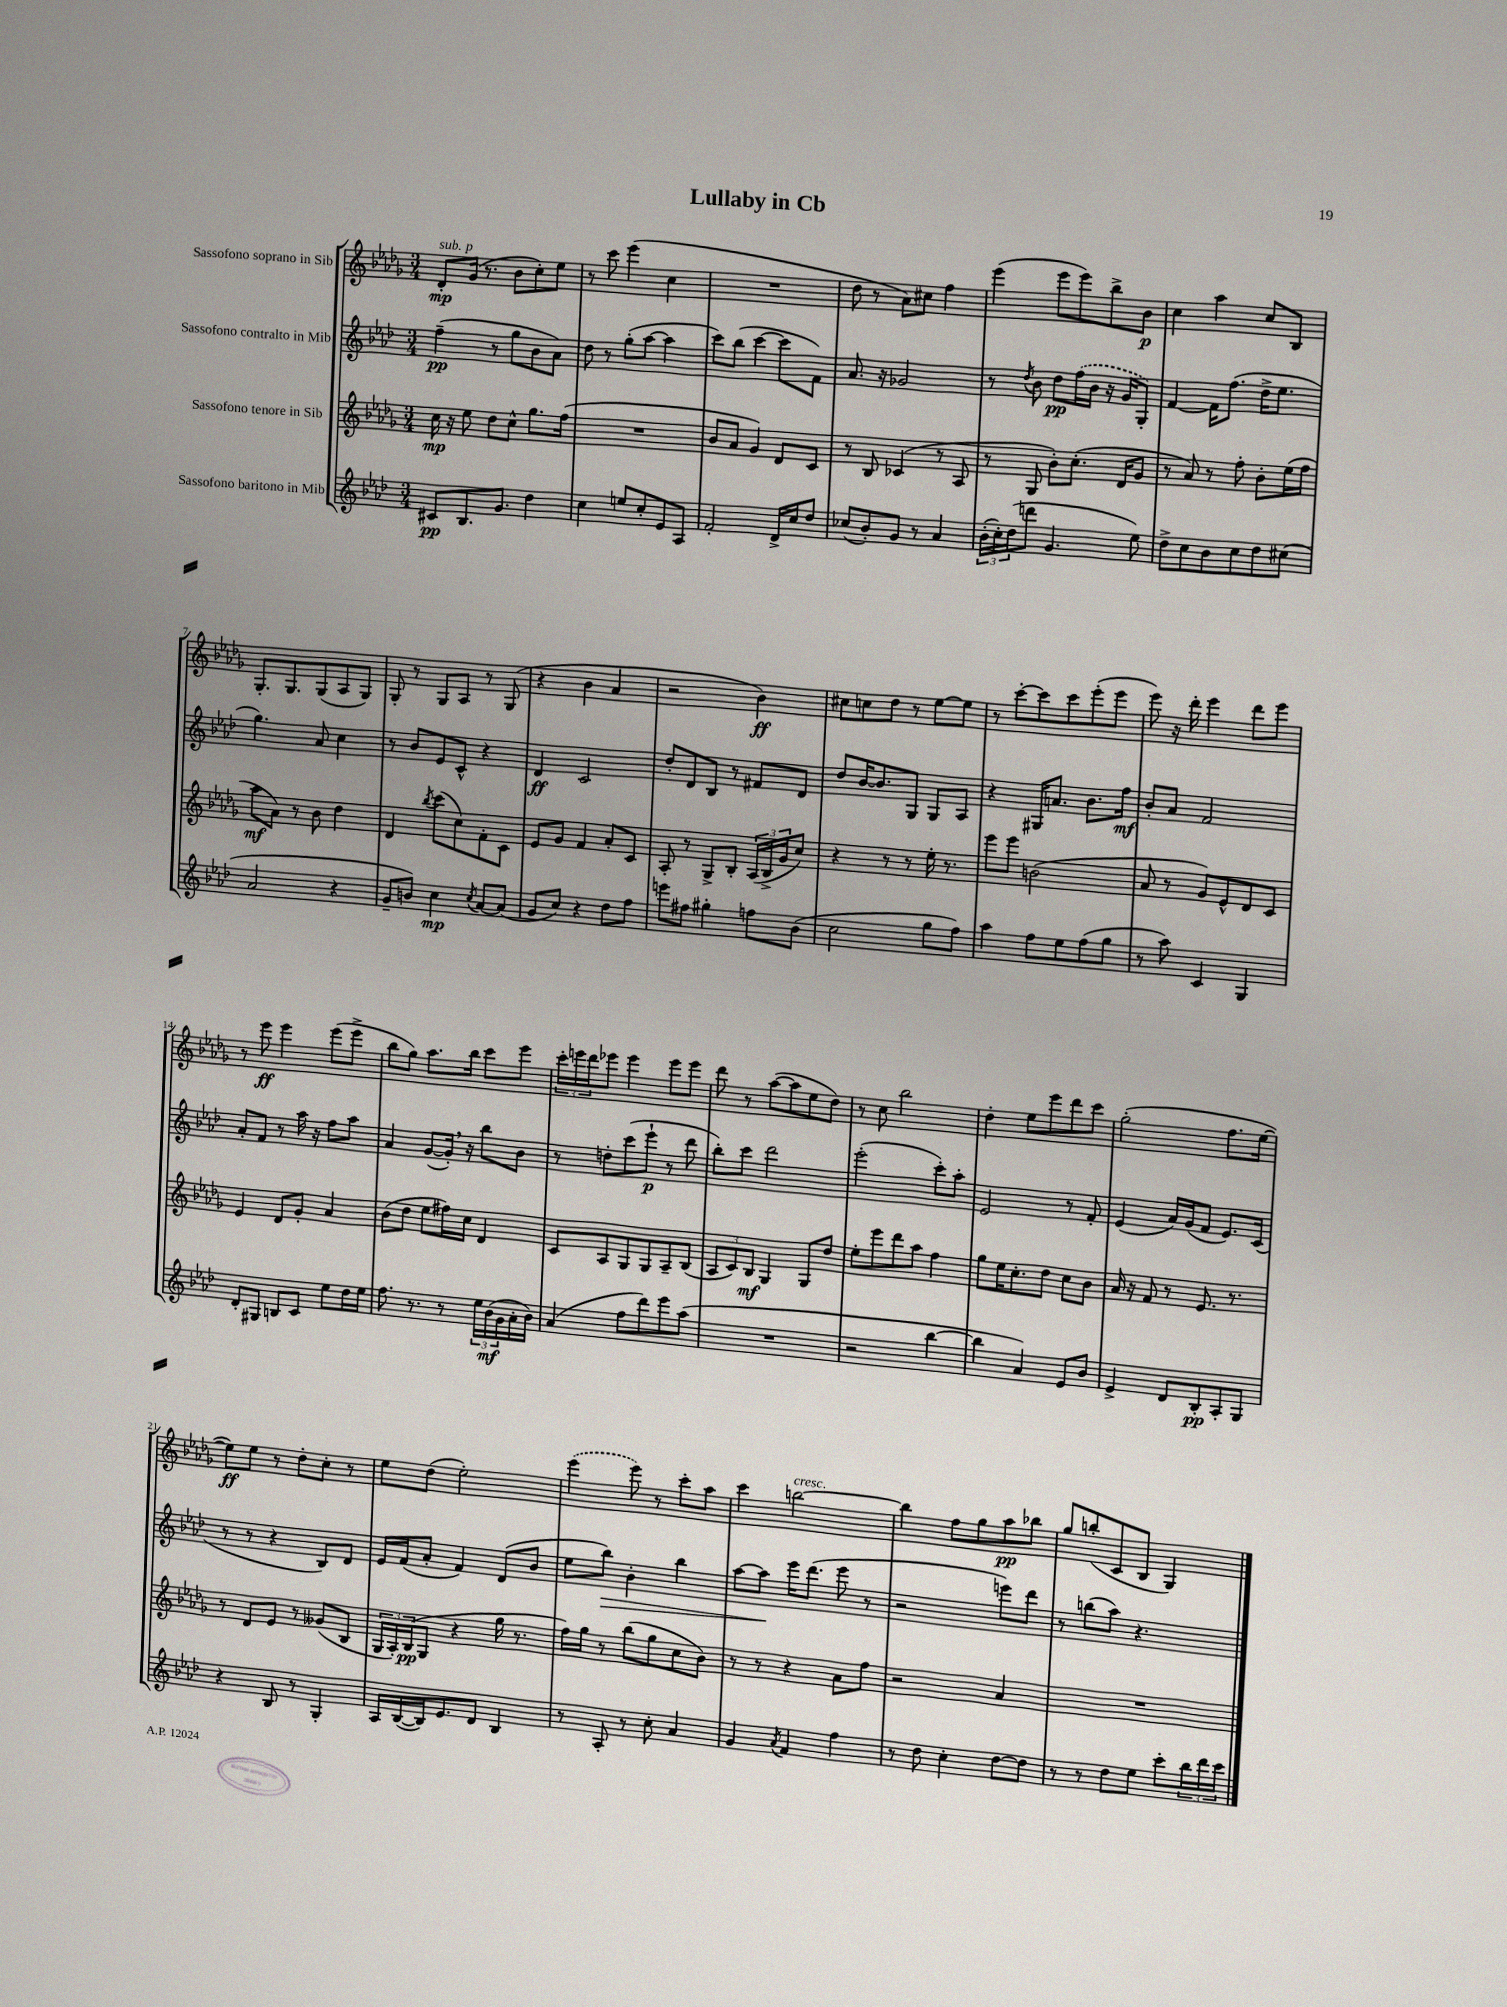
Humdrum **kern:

**kern	**kern	**kern	**kern
*staff4	*staff3	*staff2	*staff1
*clefG2	*clefG2	*clefG2	*clefG2
*k[b-e-a-d-]	*k[b-e-a-d-g-]	*k[b-e-a-d-]	*k[b-e-a-d-g-]
*M3/4	*M3/4	*M3/4	*M3/4
8c#	16cc	(4ff~	8d-'
.	16r	.	.
8.B-	8ee-	.	(16g-
.	.	.	8.r
.	8dd-	8r	.
8.g	.	.	.
.	8cc^^	8gg	8b-
4dd-	8.gg-	8b-	8cc')
.	.	8a-)	8ee-
.	(16ff	.	.
=	=	=	=
4cc	2.r	8dd-	8r
.	.	8r	8ccc
8ee	.	(8gg'	(4eee-
8cc'	.	[8aa-	.
8e-	.	4aa-]	4cc
8A-	.	.	.
=	=	=	=
2f'	8b-	8ccc)	2.r
.	8a-	(8bb-	.
.	4g-)	[4ccc	.
16d-^	8d-	8ccc]	.
16cc	.	.	.
8dd-	8c	8f)	.
=	=	=	=
(8cc-	8r	8.a-	8dd-
8b-')	8B-	.	8r
.	.	16r	.
8g	(4c-	2g-	8a-)
8r	.	.	8cc#
4a-	8r	.	4ff
.	8A-	.	.
=	=	=	=
(24b-'	8r	8r	(4eee-
24cc')	.	.	.
(24dd-	.	.	.
.	.	8qdd-	.
8ddd	8G-	8b-	.
4.g	8b-')	8dd-	8eee-
.	(8.cc'	(16ff	8eee-)
.	.	16b-	.
.	.	16r	8bb-^
.	16d-	16g	.
8ee-)	8g-	8G')	8b-
=	=	=	=
8dd-^	8r	[4f	4cc
8cc	8a-)	.	.
8b-	8r	16f]	4aa-
.	.	(8.ff	.
8cc	8ff'	.	.
8dd-	8b-'	16dd-^	8cc
.	.	8.ee-	.
(8cc#	(16ee-	.	8B-
.	16ff	.	.
=	=	=	=
2a-	8aa-	4.gg)	8.G-'
.	8a-)	.	.
.	.	.	8.G-
.	8r	.	.
.	8b-	8a-	(8G-
4r	4dd-	4cc	8A-
.	.	.	8G-)
=	=	=	=
8g~	4d-	8r	8G-'
8b)	.	8b-	8r
.	8qbb-	.	.
4cc	(8ccc	8e-	8G-
.	8cc)	8c^^	8A-
8qcc	.	.	.
[8a-	8f'	4r	8r
(8a-]	8c	.	(8G-
=	=	=	=
8g	8e-	4d-	4r
8cc)	8g-	.	.
4r	4f	2c	4b-
8dd-	8a-'	.	4a-
8ff	8c	.	.
=	=	=	=
8eee	8A-'	8dd-'	2r
8ff#	8r	8d-	.
4gg#'	8G-^	8B-	.
.	8B-'	8r	.
8ff	(24A-	8f#	4b-)
.	24B-^	.	.
.	24g-	.	.
(8b-	8cc)	8d-	.
=	=	=	=
2cc	4r	8dd-	8cc#
.	.	[16b-	8cc
.	.	8.b-]	.
.	8r	.	8dd-
.	8r	8G	8r
8gg	16ee-'	8G	[8ee-
.	8.r	.	.
8ff)	.	8A-	8ee-]
=	=	=	=
4aa-	8eee-	4r	8r
.	8eee-	.	[8ccc'
8ff	(2b	16G#	8ccc]
.	.	8.a	.
8ee-	.	.	8ccc
(8ff	.	8.b-	(8eee-'
8gg	.	.	8eee-
.	.	16ff	.
=	=	=	=
8r	8a-	8b-'	8eee-)
8aa-)	8r	8a-	16r
.	.	.	16ddd-'
4c	8g-)	2f	4eee-
.	8e-^^	.	.
4G	8d-	.	8ddd-
.	8c	.	8eee-
=	=	=	=
8d-'	4e-	8a-'	8r
8G#	.	8f	8eee-
8B	8d-	8r	4eee-
8c	8g-'	16aa-	.
.	.	16r	.
8ee-	4a-	8ff	(8eee-
16dd-	.	8aa-	8eee-^
16ee-	.	.	.
=	=	=	=
8.ff	(8b-	4a-	8bb-
.	8dd-	.	8gg-)
8.r	.	.	.
.	8ee-	([8g	8.aa-
8r	16ff#)	16g'])	.
.	16cc	16r	16bb-
24ee-	4d-	8bb-	8ccc
(24b-	.	.	.
24g	.	.	.
16a-'	.	8b-	8eee-
16b-)	.	.	.
=	=	=	=
(4a-	8c	8r	24ccc'
.	.	.	24eee
.	.	.	24ddd-
.	8A-	8dd'	8eee-
8ff	8G-	(8ccc	4eee-
8ddd-)	8G-	8eee-`	.
8eee-	8A-~	8r	8eee-
(8aa-	(8B-	8ddd-	8eee-
=	=	=	=
2.r	12A-	8bb-')	8ddd-
.	12c)	.	.
.	.	8ccc	8r
.	12B-	.	.
.	4G-	2ddd-	([8aa-
.	.	.	8aa-]
.	8G-	.	8ee-
.	8dd-	.	8dd-)
=	=	=	=
2r	8ee-'	(2eee-'	8r
.	8eee-	.	8cc
.	8ddd-	.	2bb-
.	8aa-	.	.
[4bb-	4ff	8ccc')	.
.	.	8aa-'	.
=	=	=	=
4bb-]	8gg-	2e-	4dd-'
.	16ee-	.	.
.	8.cc'	.	.
4a-)	.	.	8ee-
.	8dd-	.	8eee-
8e-	8cc	8r	8ddd-
8b-	8b-	8f'	8ccc
=	=	=	=
4e-^	16a-	(4e-	(2gg-'
.	16r	.	.
.	8f	.	.
8d-	8r	16a-)	.
.	.	(16g	.
8B-'	8.e-	8f	.
8A-'	.	8.e-)	8.ff
.	8.r	.	.
8G	.	.	.
.	.	(16c	[16ee-
=	=	=	=
4r	8r	8r	8ee-])
.	8d-	8r	8ee-
8B-	8e-	4r	8r
8r	8r	.	8dd-'
4G'	(8g--	8B-)	8cc'
.	8B-	8d-	8r
=	=	=	=
16A-	24G-	16e-	8ee-
.	24A-')	.	.
([16B-	.	(16f	.
.	(24B-	.	.
16B-])	8G-	8a-'	(8dd-
8.e-	.	.	.
.	4r	4f)	2ee-')
8d-	.	.	.
4B-	16gg-	(8d-	.
.	8.r	.	.
.	.	8b-	.
=	=	=	=
8r	16ff)	8ee-	(4eee-
.	16gg-	.	.
8A-'	8r	8bb-)	.
8r	(8bb-	4b-'	8eee-)
8cc'	8gg-	.	8r
4a-	8cc	4bb-	8ccc'
.	8b-)	.	8aa-
=	=	=	=
4g	8r	[8aa-	4ccc
.	8r	8aa-]	.
8qa-	.	.	.
4f	4r	16eee-	[2bb
.	.	(8.ddd-	.
4ff	8a-	8eee-	.
.	8ff	8r	.
=	=	=	=
8r	2r	2r	4bb]
8dd-	.	.	.
4cc'	.	.	8ff
.	.	.	8gg-
[8dd-	4a-	8eee)	8aa-
8dd-]	.	8ddd-	8bb-
=	=	=	=
8r	2.r	8r	8gg-
8r	.	(8bb	(8bb'
8dd-	.	8aa-)	8c
8ee-	.	4.r	8B-
8ccc'	.	.	4G-)
24bb-	.	.	.
24ddd-	.	.	.
24ccc	.	.	.
==	==	==	==
*-	*-	*-	*-
